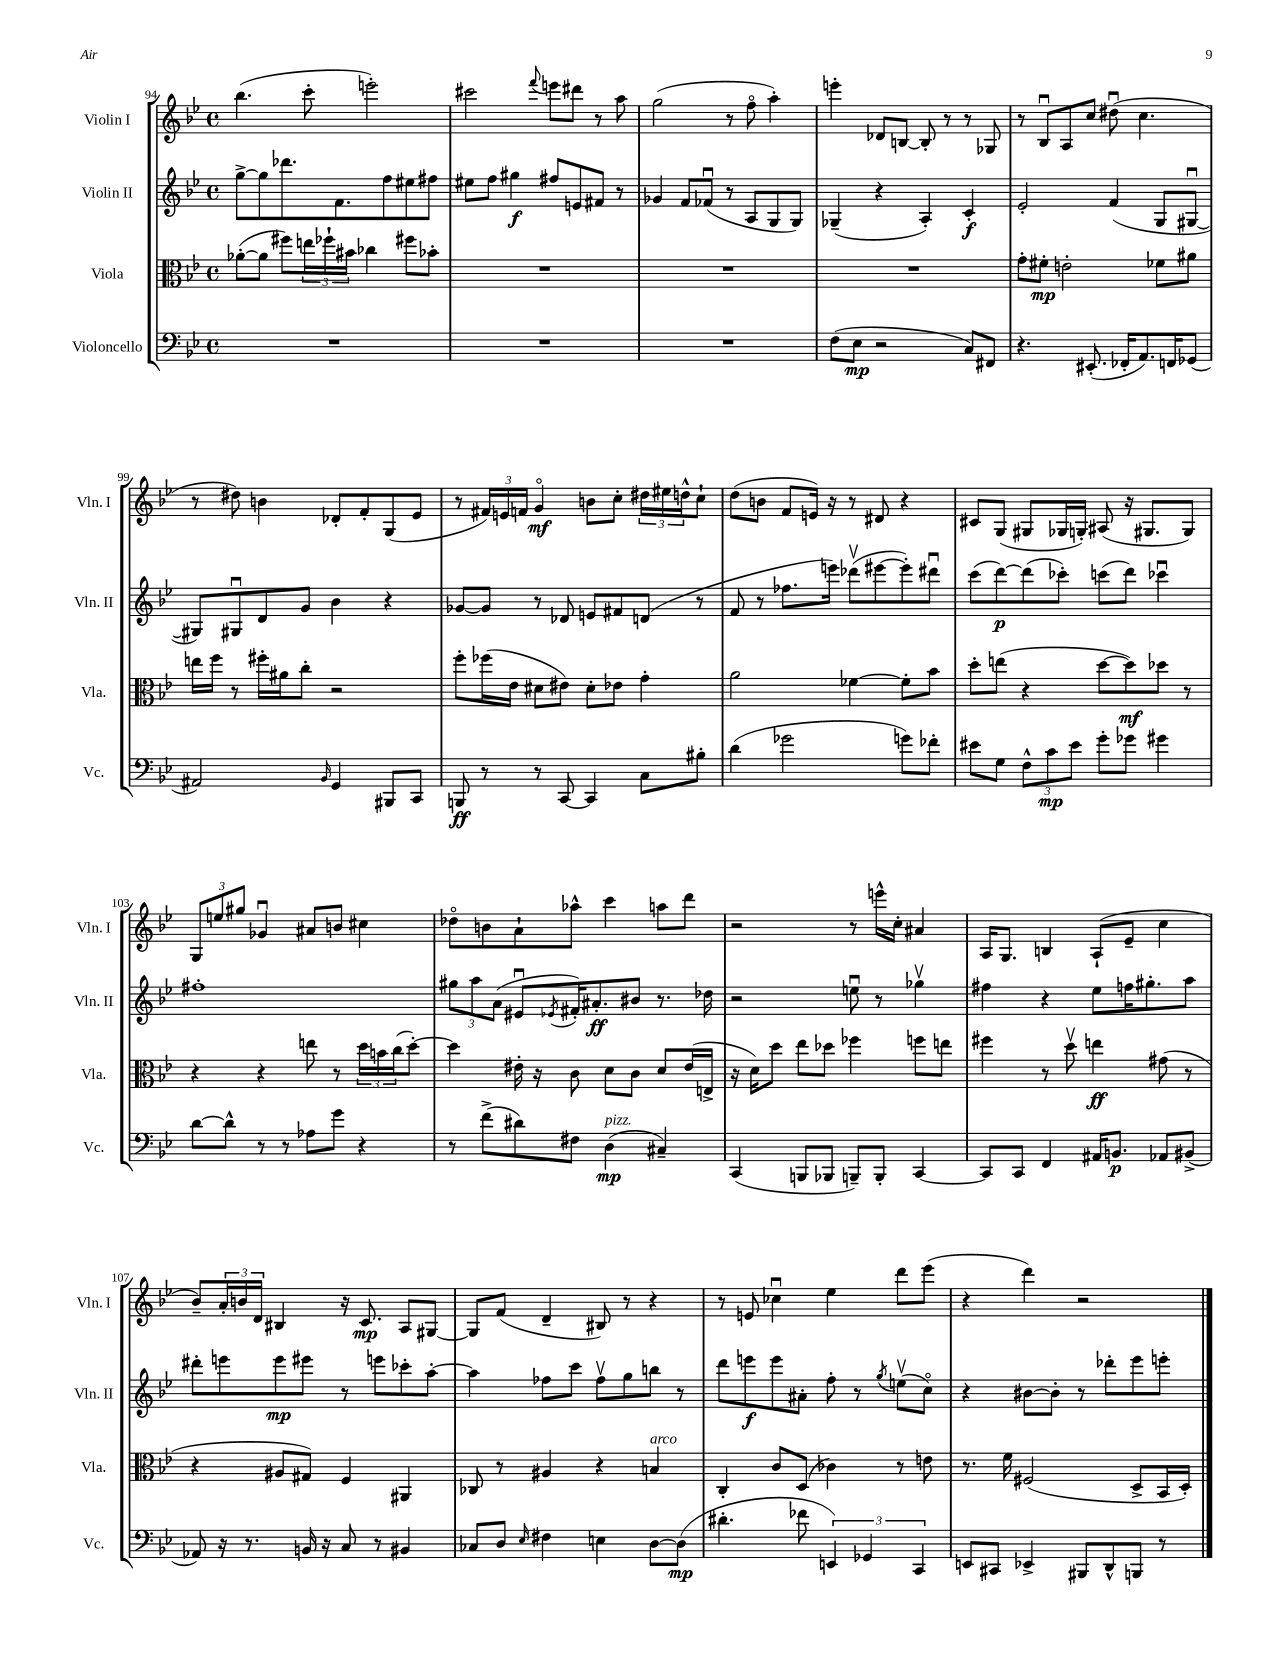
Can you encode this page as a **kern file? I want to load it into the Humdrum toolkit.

**kern	**kern	**kern	**kern
*staff4	*staff3	*staff2	*staff1
*clefF4	*clefC3	*clefG2	*clefG2
*k[b-e-]	*k[b-e-]	*k[b-e-]	*k[b-e-]
*M4/4	*M4/4	*M4/4	*M4/4
*met(c)	*met(c)	*met(c)	*met(c)
1r	([8a-'\L	[8gg^\L	(4.bb-\
.	8a-\]J	8gg\]	.
.	8ff#\L)	8.ddd-\	.
.	24ee\L	.	8ccc'\
.	24ff-`\	.	.
.	.	8.f\	.
.	24b#\JJ	.	.
.	4cc-\	.	2eee'\)
.	.	8ff\	.
.	8ff#\L	8ee#\	.
.	8b-'\J	8ff#\J	.
=	=	=	=
1r	1r	8ee#\L	2ccc#\
.	.	8ff\J	.
.	.	4gg#\	.
.	.	.	8qqfff/
.	.	8ff#/L	8eee\L
.	.	8e/	8ddd#\J
.	.	8f#/J	8r
.	.	8r	8aa\
=	=	=	=
1r	1r	4g-/	(2gg\
.	.	8f/L	.
.	.	(8f-u/J	.
.	.	8r	8r
.	.	8A/L	8ffo\
.	.	8G/	4aa'\)
.	.	8G/J)	.
=	=	=	=
(8F\L	1r	(4G-~/	4eee'\
8E-\J	.	.	.
2r	.	4r	8d-/L
.	.	.	[8B/J
.	.	4A'/)	8B'/]
.	.	.	8r
8C/L)	.	4c'/	8r
8FF#/J	.	.	8G-/
=	=	=	=
4.r	8g'\L	2e-'/	8r
.	8f#'\J	.	8B-u/L
.	2e'\	.	8A/
(8.EE#'/	.	.	8cc/J
.	.	(4f/	(8dd#u\
16FF-'/LK	.	.	.
8.AA/)	.	.	4.cc\
.	8f-\L	8G/L	.
16FF/K	.	.	.
(8GG-/J	8a#\J	[8G#u/J	.
=	=	=	=
2AA#/)	16ee\LL	8G#/]L)	8r
.	16ff\JJ	.	.
.	8r	8G#u/	8dd#\)
.	16ff#'\LL	8d/	4b\
.	16a#\J	.	.
.	8cc'\J	8g/J	.
16qqBB-/	.	.	.
4GG/	2r	4b-\	8d-'/L
.	.	.	8f'/
8BBB#/L	.	4r	(8G/
8CC/J	.	.	8e-/J
=	=	=	=
8BBB/	8ff'\L	[8g-/L	8r
8r	(16ff-\L	8g-/]J	24f#/LL)
.	.	.	24e/
.	16e-\JJ	.	.
.	.	.	24f/JJ
8r	8d#\L	8r	4go/
[8CC/	8e#\J)	8d-/	.
4CC/]	8d#'\L	8e/L	8b\L
.	8e-\J	8f#/	8cc'\J
8C\L	4g'\	(8d/J	24dd#\LL
.	.	.	24ee#\
.	.	.	24dd^^\J
8B#'\J	.	8r	8cc`\J
=	=	=	=
(4d\	2a\	8f/	(8dd\L
.	.	8r	8b\J
2g-\	.	8.ff-\L	8f/L
.	.	.	16e/Jk)
.	.	16eee\Jk)	16r
.	[4f-\	(8ddd-v\L	8r
.	.	[8eee#\	8d#/
8g\L)	8f-'\]L	8eee#'\])	4r
8f-'\J	8b-\J	8ddd#u\J	.
=	=	=	=
8e#\L	8dd'\L	(8ccc\L	8c#/L
8G\J	(8ee\J	[8ddd\)	(8G/J
12F^^\L	4r	(8ddd\]	8G#/L
12c\	.	.	.
.	.	8ccc-'\J)	16G-/L
12e#\J	.	.	.
.	.	.	16G'/JJ)
8g'\L	[8dd\L	(8ccc\L	(8A#/
8g-\J	8dd\])	8ddd\J)	16r
.	.	.	8.G#/L
4g#\	8dd-\J	4ccc-u\	.
.	8r	.	8G#/J)
=	=	=	=
[8d\L	4r	1ff#'	12G/L
.	.	.	12ee/
8d^^\]J	.	.	.
.	.	.	12gg#/J
8r	4r	.	4g-u/
8r	.	.	.
8A-\L	8ee\	.	8a#/L
8g\J	8r	.	8b/J
4r	24dd\LL	.	4cc#\
.	24b\	.	.
.	(24cc\J	.	.
.	[8dd'\J)	.	.
=	=	=	=
8r	4dd\]	12gg#\L	8dd-o\L
.	.	12aa\	.
(8f^\L	.	.	8b\
.	.	(12a\J	.
8d#\)	16e#'\	8e#u/L	8a`\
.	16r	.	.
.	.	8qe-/	.
8F#\J	8c\	16f#'/K)	8aa-^^\J
.	.	8.a#'/	.
(4D\	8d\L	.	4ccc\
.	8c\J	8b#/J	.
4C#~/)	8d/L	8.r	8aa\L
.	(16e#/L	.	8ddd\J
.	16E^/JJ	16dd-\	.
=	=	=	=
(4CC/	16r	2r	2r
.	16d\LK)	.	.
.	8dd\J	.	.
8BBB/L	8ee-\L	.	.
8BBB-/J	8dd-\J	.	.
8BBB~/L)	4ff-\	8eeu\	8r
8BBB'/J	.	8r	16eee^^\LL
.	.	.	16cc'\JJ
[4CC/	8ff\L	4gg-v\	4a#/
.	8ee\J	.	.
=	=	=	=
8CC/]L	4ff#\	4ff#\	16A/LK
.	.	.	8.G/J
8CC/J	.	.	.
4FF/	8r	4r	4B/
.	8ddv\	.	.
16AA#/LK	4ee\	8ee-\L	(8A`/L
8.BB/J	.	.	.
.	.	16ff\K	8e-~/J
.	.	8.gg#'\	.
8AA-/L	(8g#\	.	4cc\
(8BB#^/J	8r	8aa\J	.
=	=	=	=
8AA-/)	4r	8ddd#'\L	8b-~/L)
16r	.	8eee\	24a'/L
.	.	.	24b/
8.r	.	.	.
.	.	.	24d/JJ
.	8A#/L	8eee\	4B#/
16BB/	8G#/J)	8eee#\J	.
16r	.	.	.
8C/	4F/	8r	16r
.	.	.	8.c/
8r	.	8eee\L	.
4BB#/	4AA#/	8ccc-'\	8A/L
.	.	[8aa'\J	[8G#/J
=	=	=	=
8C-/L	8C-/	4aa\]	8G#/]L
8D/J	8r	.	(8f/J
16qqE-/	.	.	.
4F#\	4A#/	8ff-\L	4d~/
.	.	8ccc\J	.
4E\	4r	8ff-v\L	8B#/)
.	.	8gg\	8r
[8D\L	4B/	8bb\J	4r
(8D\]J	.	8r	.
=	=	=	=
4.d#'\	4C'/	8ddd\L	8r
.	.	8eee\	8e/
.	8c/L	8eee\	4cc-u\
8f-\	(8D/J	8a#'\J	.
6EE/)	4c-\)	8ff'\	4ee-\
.	.	8r	.
6GG-/	.	.	.
.	.	8qgg/	.
.	8r	(8eev\L	8ddd\L
6CC/	.	.	.
.	8e\	8cco\J)	(8eee-\J
=	=	=	=
8EE/L	8.r	4r	4r
8CC#/J	.	.	.
.	16f\	.	.
4EE-^/	(2F#/	[8b#\L	4ddd\)
.	.	8b#'\]J	.
8BBB#/L	.	8r	2r
8DD^^/	.	8ddd-'\L	.
8BBB/J	8D^/L	8eee-\	.
8r	16BB-/L	8eee'\J	.
.	16D'/JJ)	.	.
==	==	==	==
*-	*-	*-	*-
